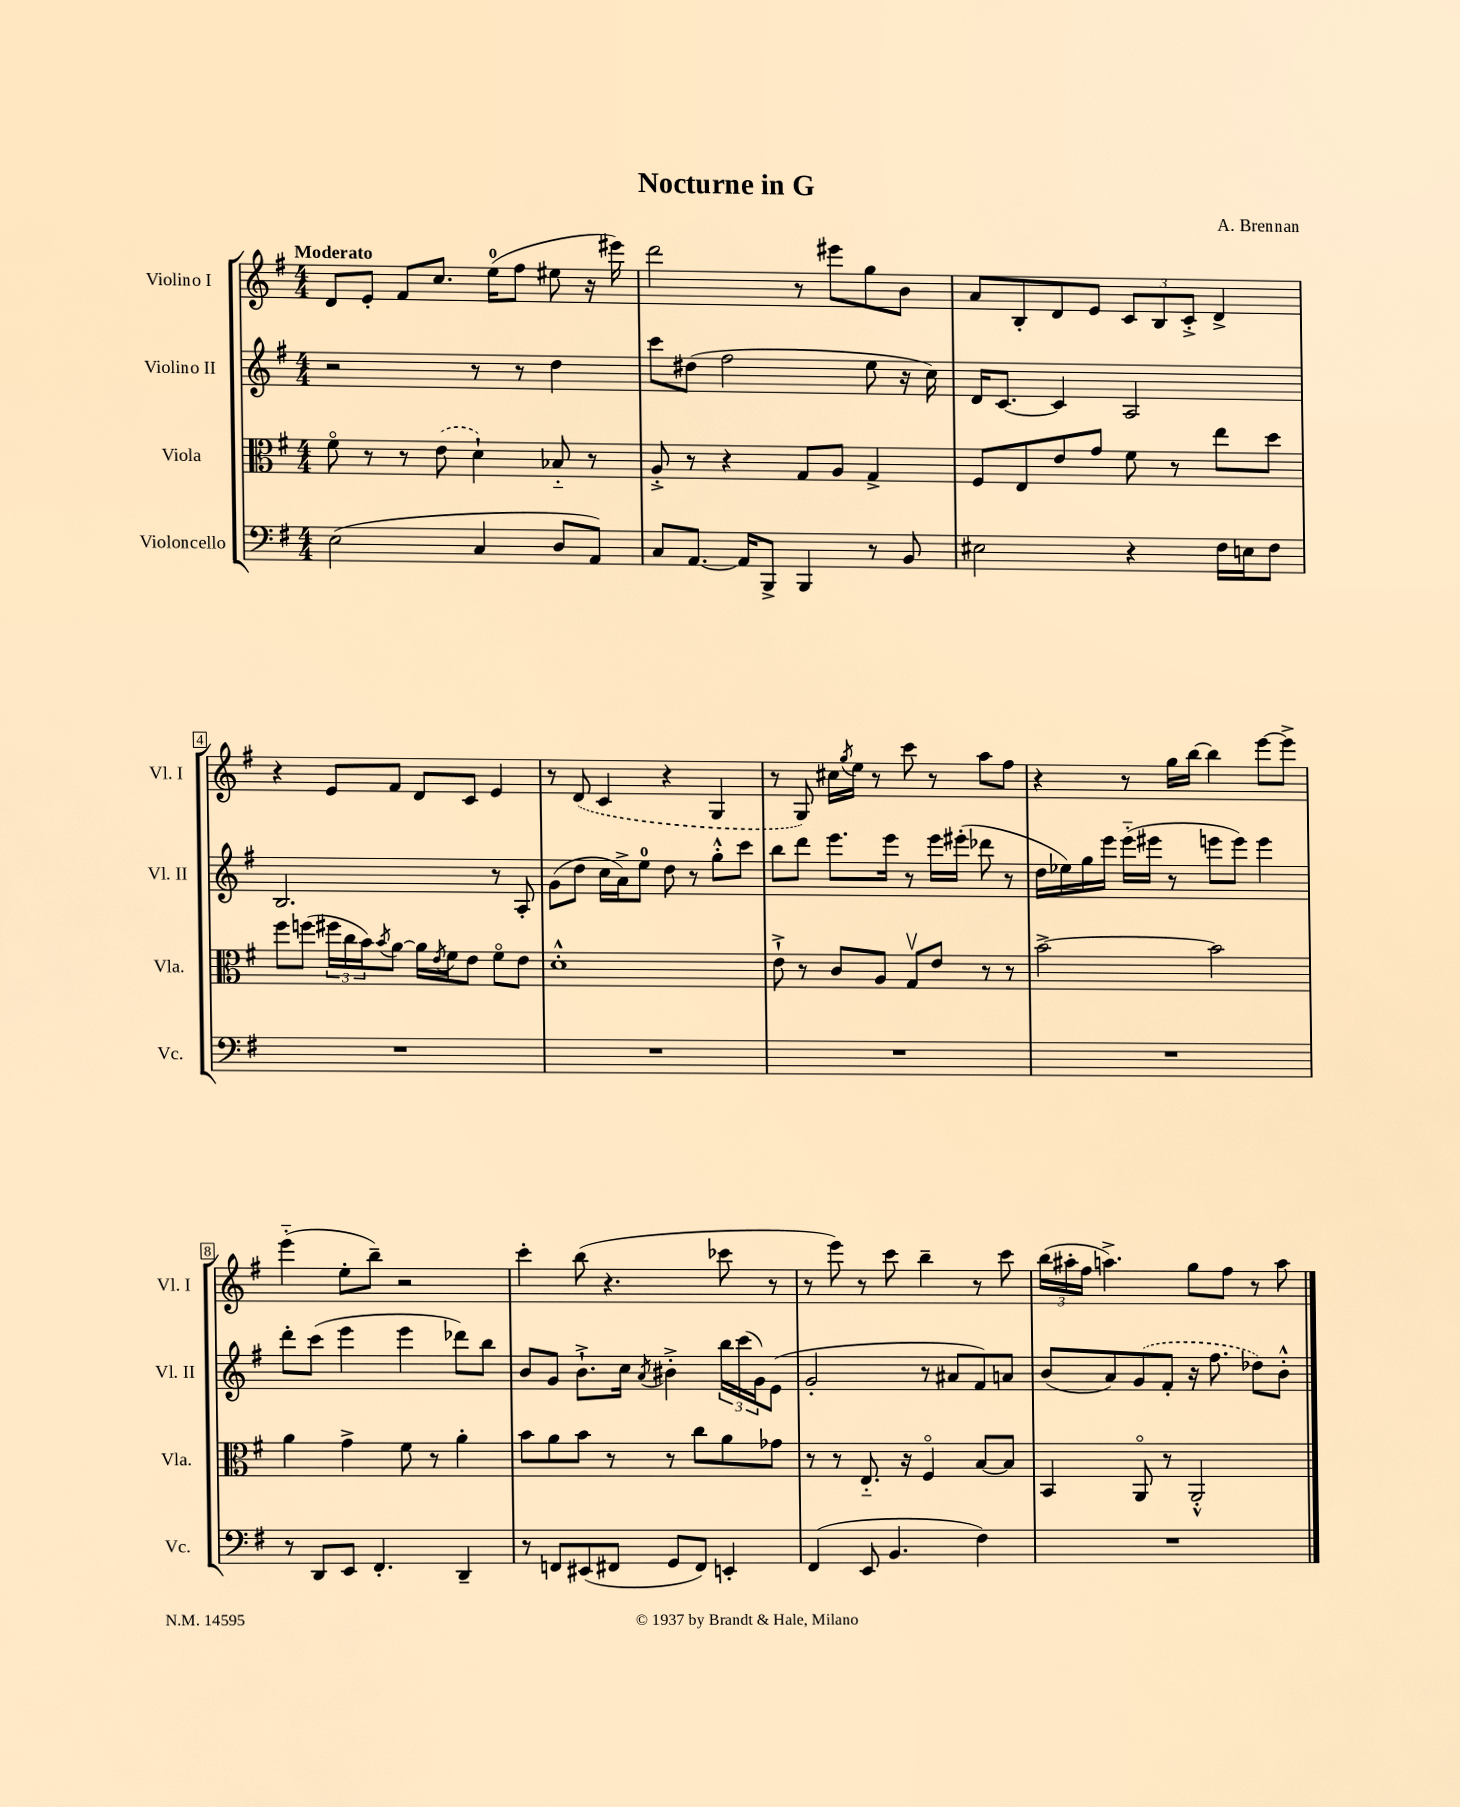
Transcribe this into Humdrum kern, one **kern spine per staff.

**kern	**kern	**kern	**kern
*staff4	*staff3	*staff2	*staff1
*clefF4	*clefC3	*clefG2	*clefG2
*k[f#]	*k[f#]	*k[f#]	*k[f#]
*M4/4	*M4/4	*M4/4	*M4/4
(2E	8f#o	2r	8d
.	8r	.	8e'
.	8r	.	8f#
.	(8e	.	8.cc
4C	4d`)	8r	.
.	.	.	(16ee
.	.	8r	8ff#
8D	8B-'~	4dd	8ee#
8AA)	8r	.	16r
.	.	.	16eee#)
=	=	=	=
8C	8A'^	8ccc	2ddd
[8.AA	8r	(8dd#	.
.	4r	2ff#	.
16AA]	.	.	.
8BBB^	.	.	.
4BBB	8G	.	8r
.	8A	.	8eee#
8r	4G^	8ee	8gg
8BB	.	16r	8b
.	.	16cc)	.
=	=	=	=
2E#	8F#	16d	8a
.	.	[8.c	.
.	8E	.	8B'
.	8e	4c]	8d
.	8g	.	8e
4r	8f#	2A	12c
.	.	.	12B
.	8r	.	.
.	.	.	12c'^
16F#	8ee	.	4d^
16E	.	.	.
8F#	8dd	.	.
=	=	=	=
1r	8ff#	2.B	4r
.	(8ff	.	.
.	24ff#	.	8e
.	24cc	.	.
.	24b)	.	.
.	8qb	.	.
.	[8a	.	8f#
.	16a]	.	8d
.	8qe	.	.
.	16f#	.	.
.	8e	.	8c
.	8f#o	8r	4e
.	8e	8A'	.
=	=	=	=
1r	1d'^^	(8g	8r
.	.	8dd	(8d
.	.	16cc	4c
.	.	16a^)	.
.	.	8ee	.
.	.	8dd	4r
.	.	8r	.
.	.	8gg'^^	4G
.	.	8ccc	.
=	=	=	=
1r	8e`^	8bb	8r
.	8r	8ddd	8G)
.	8c	8.eee	16cc#
.	.	.	8qgg
.	.	.	16ee
.	8A	.	8r
.	.	16eee	.
.	8Gv	8r	8ccc
.	8e	16eee	8r
.	.	(16eee#'	.
.	8r	8ddd-	8aa
.	8r	8r	8ff#
=	=	=	=
1r	[2b^	16dd	4r
.	.	16ee-)	.
.	.	16gg	.
.	.	16eee	.
.	.	(16eee'~	8r
.	.	16eee#	.
.	.	8r	16gg
.	.	.	[16bb
.	2b]	8eee	4bb]
.	.	8eee)	.
.	.	4eee	[8eee
.	.	.	8eee^]
=	=	=	=
8r	4a	8ddd'	(4eee'~
8DD	.	(8ccc	.
8EE	4g^	4eee	8ee'
4.FF#'	.	.	8bb~)
.	8f#	4eee	2r
.	8r	.	.
4DD~	4a'	8ddd-)	.
.	.	8bb	.
=	=	=	=
8r	8b	8b	4ccc'
8FF	8a	8g	.
(8EE#	8b	8.b`^	(8bb
8FF#	8r	.	4.r
.	.	16cc	.
.	.	8qa	.
8GG	8r	4b#'^	.
8FF#)	8cc	.	.
4EE'	8a	24bb	8ccc-
.	.	(24ccc	.
.	.	24g)	.
.	8g-	(8e	8r
=	=	=	=
(4FF#	8r	2g'	8r
.	8r	.	8eee)
8EE	8.E'~	.	8r
4.BB	.	.	8ccc
.	16r	.	.
.	4F#o	8r	4bb~
.	.	8a#	.
4F#)	[8B	8f#)	8r
.	8B]	8a	8ccc
=	=	=	=
1r	4BB	(8b	(24bb
.	.	.	24aa#'
.	.	.	24ff#
.	.	8a)	4.aa^)
.	8AAo	(8g	.
.	8r	8f#'	.
.	2AA'^^	16r	8gg
.	.	8.ff#	.
.	.	.	8ff#
.	.	8dd-)	8r
.	.	8b'^^	8aa
==	==	==	==
*-	*-	*-	*-
